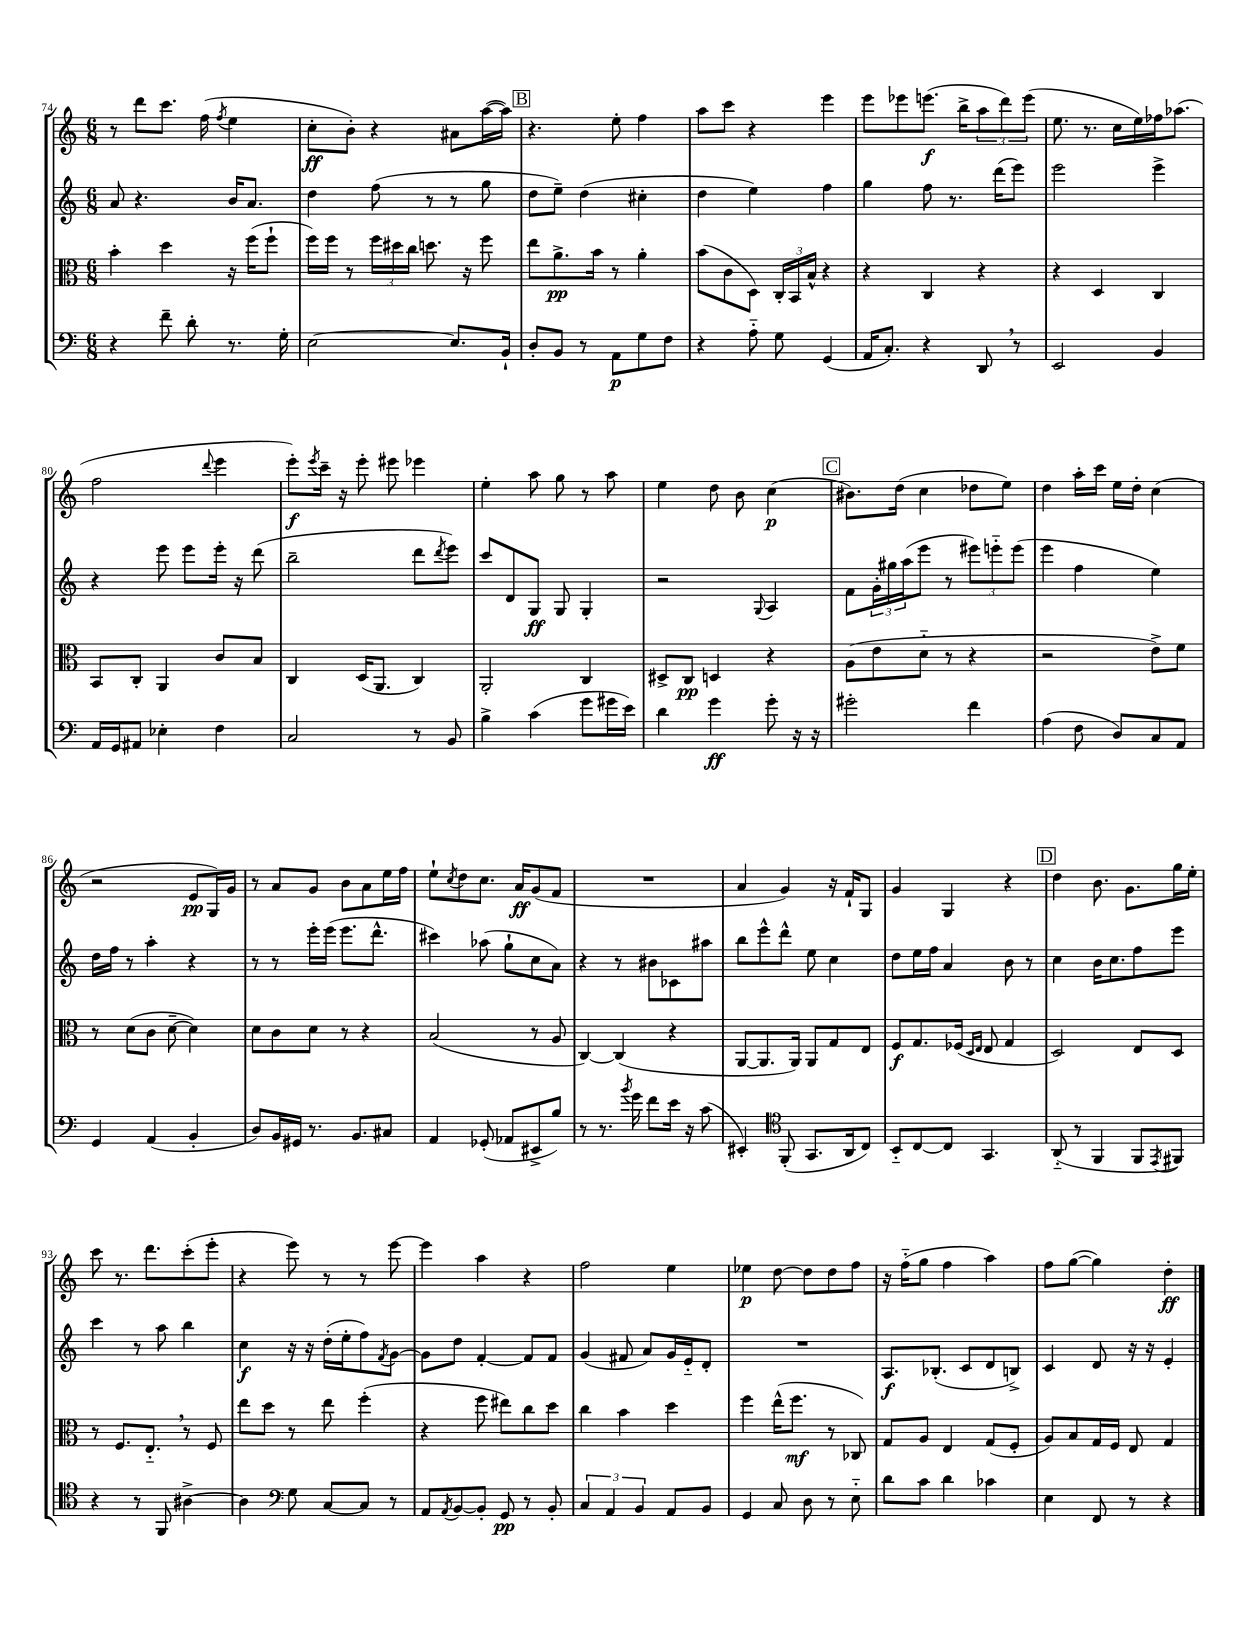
<<
\new StaffGroup <<
\new Staff = "s0" {
    \clef treble \key c \major \numericTimeSignature \time 6/8
    r8 d'''8 c'''8. f''16( \acciaccatura { f''8 } e''4 |
    c''8-.\ff b'8-.) r4 ais'8 a''16~( a''16) |
    \mark \markup { \box "B" } r4. e''8-. f''4 |
    a''8 c'''8 r4 e'''4 |
    e'''8 ees'''8 e'''8.\f( b''16-> \tuplet 3/2 { a''8 d'''8) e'''8( } |
    e''8. r8. c''16 e''16) fes''16 aes''8.( |
    f''2 \appoggiatura { d'''8 } e'''4 |
    e'''8-.\f) \acciaccatura { e'''8 } c'''16-- r16 e'''8-. eis'''8 ees'''4 |
    e''4-. a''8 g''8 r8 a''8 |
    e''4 d''8 b'8 c''4\p( |
    \mark \markup { \box "C" } bis'8.) d''16( c''4 des''8 e''8) |
    d''4 a''16-. c'''16 e''16 d''16-. c''4( |
    r2 e'8\pp g16) g'16 |
    r8 a'8 g'8 b'8 a'8 e''16 f''16 |
    e''8-! \acciaccatura { c''8 } d''8 c''8. a'16\ff g'8( f'8 |
    R2. |
    a'4 g'4) r16 f'16-! g8 |
    g'4 g4 r4 |
    \mark \markup { \box "D" } d''4 b'8. g'8. g''16 e''16-. |
    c'''8 r8. d'''8. c'''8-.( e'''8-. |
    r4 e'''8) r8 r8 e'''8~ |
    e'''4 a''4 r4 |
    f''2 e''4 |
    ees''4\p d''8~ d''8 d''8 f''8 |
    r16 f''16-_( g''8 f''4 a''4) |
    f''8 g''8~( g''4) d''4-.\ff \bar "|." |
}
\new Staff = "s1" {
    \clef treble \key c \major \numericTimeSignature \time 6/8
    a'8 r4. b'16 a'8. |
    d''4 f''8( r8 r8 g''8 |
    \mark \markup { \box "B" } d''8 e''8--) d''4( cis''4-. |
    d''4 e''4) f''4 |
    g''4 f''8 r8. d'''16( e'''8) |
    e'''2 e'''4-> |
    r4 e'''8 e'''8 e'''16-. r16 d'''8( |
    b''2-- d'''8 \acciaccatura { d'''8 } e'''8) |
    c'''8 d'8 g8\ff g8 g4-. |
    r2 \appoggiatura { g8 } a4 |
    \mark \markup { \box "C" } f'8 \tuplet 3/2 { g'16-. gis''16 a''16( } e'''8 r8 \tuplet 3/2 { eis'''8) e'''8-_ e'''8( } |
    e'''4 f''4 e''4) |
    d''16 f''16 r8 a''4-. r4 |
    r8 r8 e'''16-. e'''16( e'''8. d'''8.-^ |
    cis'''4) aes''8( g''8-! c''8 a'8) |
    r4 r8 bis'8 ces'8 ais''8 |
    b''8 e'''8-^ d'''8-^ e''8 c''4 |
    d''8 e''16 f''16 a'4 b'8 r8 |
    \mark \markup { \box "D" } c''4 b'16 c''8. f''8 e'''8 |
    c'''4 r8 a''8 b''4 |
    c''4\f r16 r16 d''16-.( e''16-. f''8) \acciaccatura { f'8 } g'8~ |
    g'8 d''8 f'4~-. f'8 f'8 |
    g'4( fis'8 a'8) g'16 e'16-_ d'8-. |
    R2. |
    a8.\f bes8.-.( c'8 d'8 b8->) |
    c'4 d'8 r16 r16 e'4-. \bar "|." |
}
\new Staff = "s2" {
    \clef alto \key c \major \numericTimeSignature \time 6/8
    b'4-. d''4 r16 f''16( f''8-! |
    f''16) f''16 r8 \tuplet 3/2 { f''16 dis''16 c''16 } d''8. r16 f''8 |
    \mark \markup { \box "B" } e''8 a'8.->\pp b'16 r8 a'4-. |
    b'8( c'8 d8) \tuplet 3/2 { c16-. b,16 b16-^ } r4 |
    r4 c4 r4 |
    r4 d4 c4 |
    b,8 c8-. a,4 c'8 b8 |
    c4 d16( a,8. c4) |
    a,2-. c4 |
    dis8-> c8\pp d4 r4 |
    \mark \markup { \box "C" } a8( e'8 d'8-_ r8 r4 |
    r2 e'8->) f'8 |
    r8 d'8( c'8 d'8~-- d'4) |
    d'8 c'8 d'8 r8 r4 |
    b2( r8 a8 |
    c4~) c4( r4 |
    a,8~ a,8. a,16) a,8 g8 e8 |
    f8\f g8. fes16( \grace { d16 e16 } e8 g4 |
    \mark \markup { \box "D" } d2) e8 d8 |
    r8 f8. e8.-_ \breathe r8 f8 |
    e''8 d''8 r8 e''8 f''4-.( |
    r4 f''8 eis''8) c''8 d''8 |
    c''4 b'4 d''4 |
    f''4 e''16-^( f''8.\mf r8 ces8) |
    g8 a8 e4 g8( f8-. |
    a8) b8 g16 f16 e8 g4 \bar "|." |
}
\new Staff = "s3" {
    \clef bass \key c \major \numericTimeSignature \time 6/8
    r4 f'8-- d'8-. r8. g16-. |
    e2~ e8. b,16-! |
    \mark \markup { \box "B" } d8-. b,8 r8 a,8\p g8 f8 |
    r4 a8-_ g8 g,4( |
    a,16 c8.-.) r4 d,8 \breathe r8 |
    e,2 b,4 |
    a,16 g,16 ais,8 ees4-. f4 |
    c2 r8 b,8 |
    b4-> c'4( g'8 gis'16 e'16) |
    d'4 g'4\ff g'8-. r16 r16 |
    \mark \markup { \box "C" } gis'2-. f'4 |
    a4( f8 d8) c8 a,8 |
    g,4 a,4( b,4-. |
    d8) b,16 gis,16 r8. b,8. cis8 |
    a,4 ges,8-.( aes,8 eis,8-> b8) |
    r8 r8. \acciaccatura { b'8 } g'16 f'8 e'16 r16 c'8( |
    eis,4-.) \clef tenor f,8-.( g,8. a,16 c8) |
    b,8-_ c8~ c8 g,4. |
    \mark \markup { \box "D" } a,8-_( r8 f,4 f,8 \acciaccatura { e,8 } fis,8) |
    r4 r8 f,8 ais4~-> |
    ais4 \clef bass g8 c8~ c8 r8 |
    a,8 \acciaccatura { a,8 } b,8~ b,8-. g,8\pp r8 b,8-. |
    \tuplet 3/2 { c4 a,4 b,4 } a,8 b,8 |
    g,4 c8 d8 r8 e8-_ |
    d'8 c'8 d'4 ces'4 |
    e4 f,8 r8 r4 \bar "|." |
}
>>
>>
\layout { \context { \Score currentBarNumber = #74 } }
